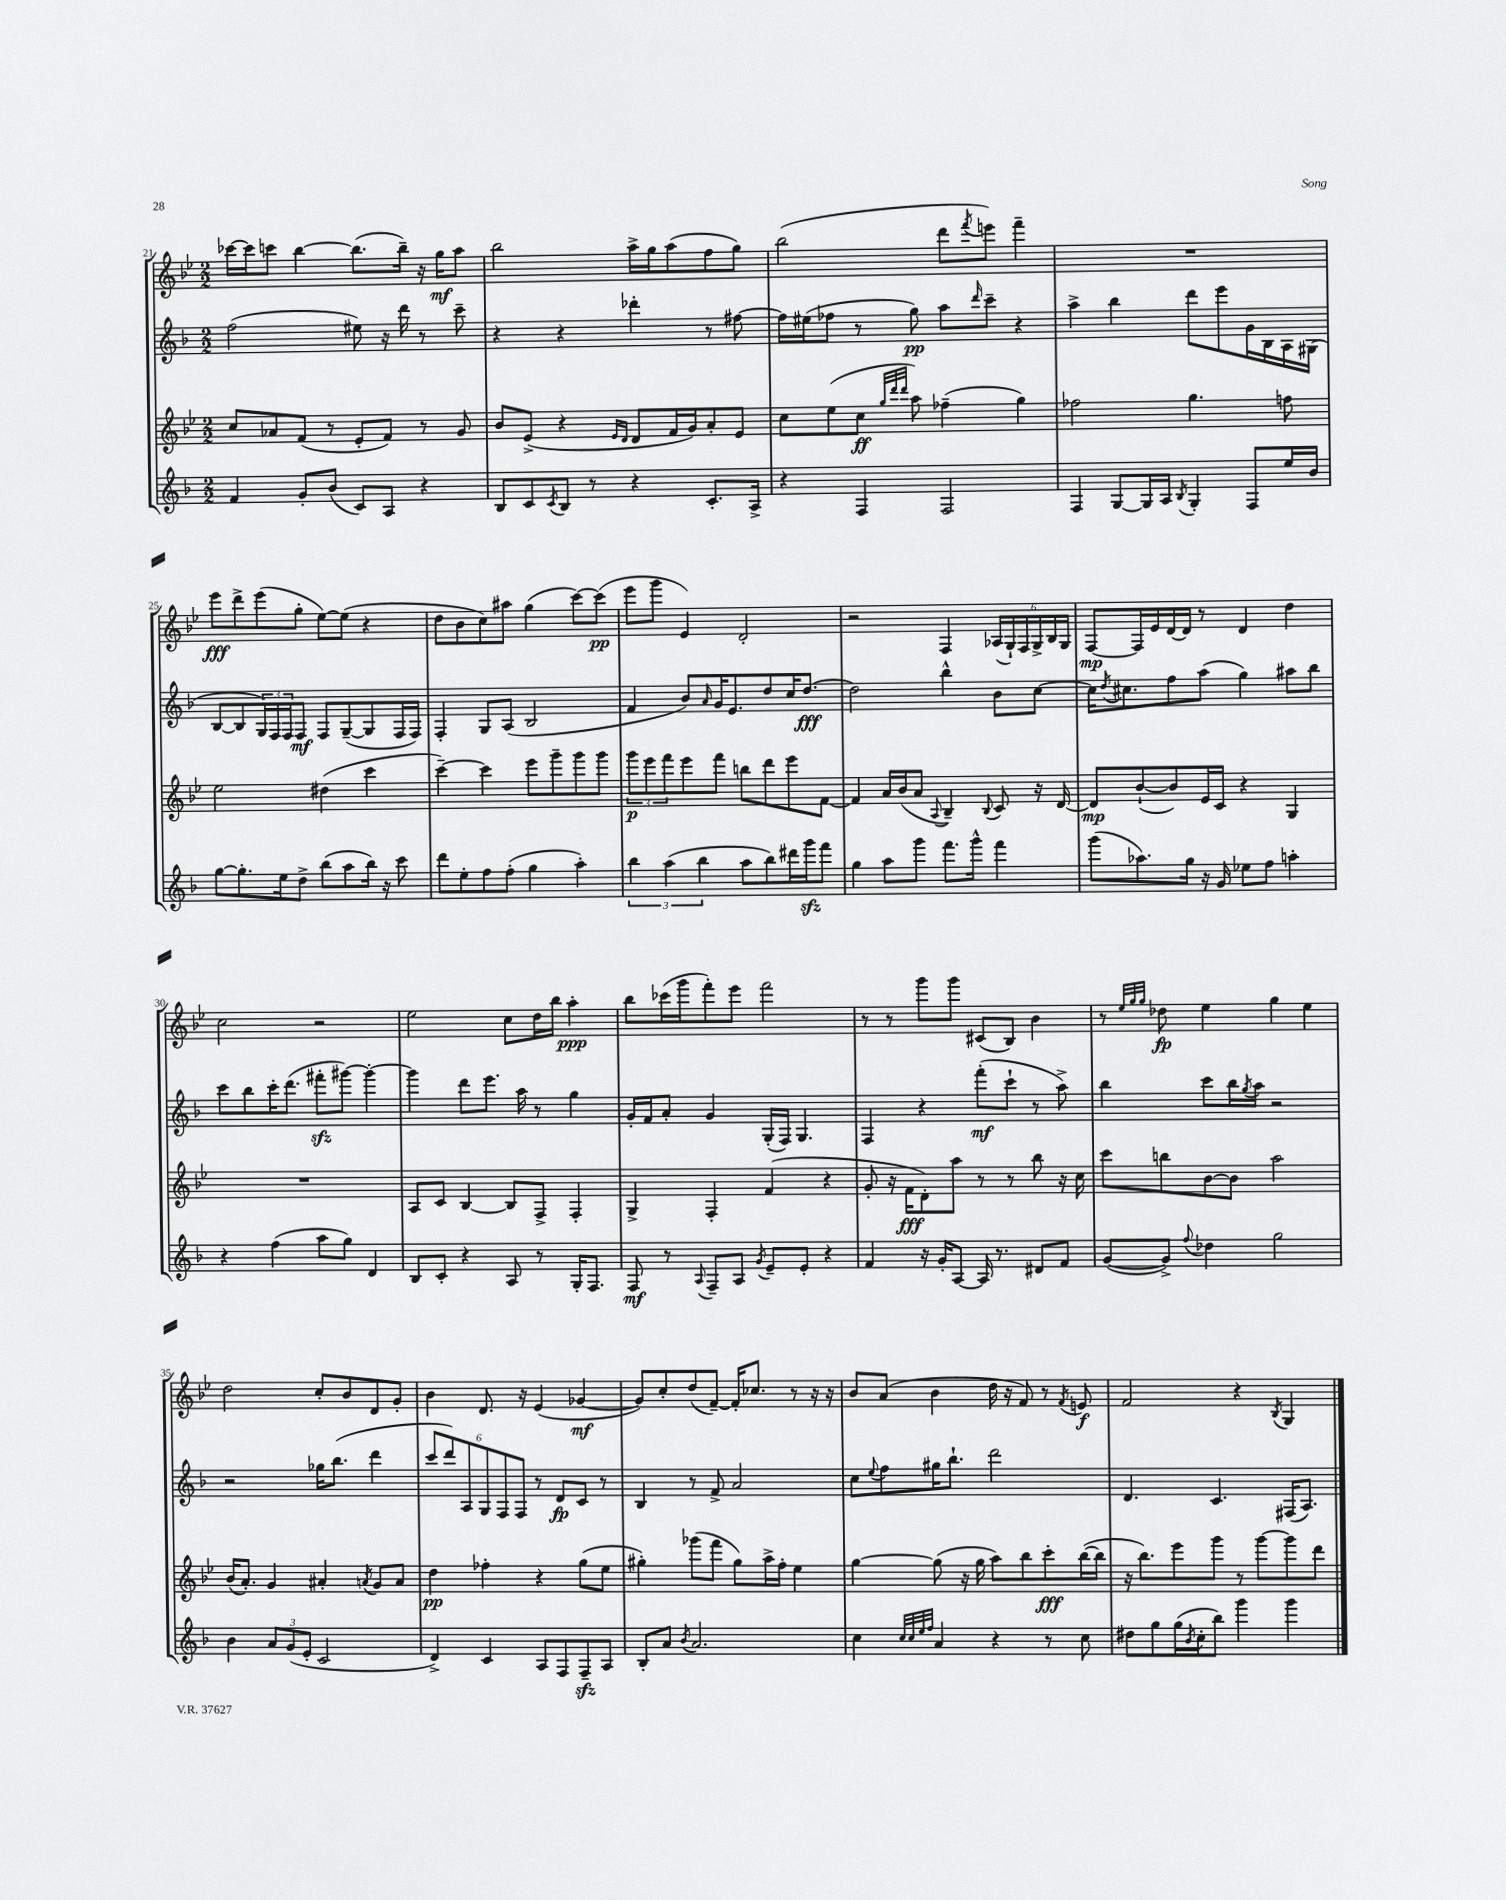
<<
\new StaffGroup <<
\new Staff = "s0" {
    \clef treble \key bes \major \numericTimeSignature \time 2/2
    ces'''16~ ces'''16 c'''8 bes''4~ bes''8.( bes''16--) r16 g''16\mf a''8 |
    bes''2 a''16-> g''16 a''8( f''8 g''8) |
    bes''2( d'''8 \acciaccatura { f'''8 } e'''8) f'''4-- |
    R1 |
    ees'''8\fff d'''8-> ees'''8( g''8-. ees''8~) ees''8( r4 |
    d''8 bes'8 c''8) ais''8 g''4( c'''8~) c'''8\pp( |
    ees'''8 g'''8 ees'4) d'2-. |
    r2 f4 \tuplet 6/4 { aes16( g16-!) f16 g16-> bes16 g16 } |
    f8~\mp f16 ees'16 d'16~ d'16 r8 d'4 d''4 |
    c''2 r2 |
    ees''2 c''8 d''16 bes''16 a''4-.\ppp |
    bes''8 ces'''16( g'''16 f'''8-.) ees'''8 f'''2 |
    r8 r8 g'''8 g'''8 cis'8( bes8) bes'4 |
    r8 \grace { ees''32 g''32 g''32 } des''8\fp ees''4 g''4 ees''4 |
    d''2 c''8-. bes'8 d'8 g'8-. |
    bes'4 d'8. r16 ees'4( ges'4~\mf |
    ges'8) c''8-. d''8( f'8~--) f'16-. ces''8. r8 r16 r16 |
    bes'8 a'8( bes'4 d''16 r16 f'8) r8 \acciaccatura { f'8 } e'8\f |
    f'2 r4 \acciaccatura { bes8 } g4 \bar "|." |
}
\new Staff = "s1" {
    \clef treble \key f \major \numericTimeSignature \time 2/2
    f''2( eis''8) r16 d'''16 r8 c'''8-- |
    r4 r4 des'''4-. r8 fis''8~ |
    fis''16 eis''16( fes''8 r8 g''8\pp) a''8 \grace { d'''16 } c'''8-- r4 |
    a''4-> bes''4 d'''8 e'''8 g'16 bes16 a16 gis16( |
    bes8~ bes8 \tuplet 3/2 { g16) f16 f16 } f8\mf f8 g8~--( g8 f16 f16) |
    f4-. g8 a8( bes2 |
    f'4 bes'8) \grace { a'16 } g'16 e'8. d''8 c''16 d''8.~\fff |
    d''2 bes''4-^ bes'8 c''8~ |
    c''16 \acciaccatura { d''8 } cis''8. f''8 a''8( g''4) ais''8 bes''8 |
    c'''8 bes''8 c'''16-. d'''8.( fis'''8-.\sfz gis'''8~) gis'''4~-. |
    gis'''4 d'''8 e'''8. a''16 r8 g''4 |
    g'16-. f'16 a'8-. g'4 g16-.( f16) g4. |
    f4 r4 f'''8-.\mf( c'''8-! r8 a''8->) |
    bes''4 c'''8 bes''16 \acciaccatura { g''8 } a''16 r2 |
    r2 ges''16 bes''8.( d'''4 |
    \tuplet 6/4 { c'''8 d'''8) a8 g8 f8 f8 } r8 d'8\fp c'8 r8 |
    bes4 r8 f'8-> a'2 |
    c''8 \appoggiatura { e''8 } f''8 gis''16 bes''8.-! d'''2 |
    d'4. c'4. fis16( a8.) \bar "|." |
}
\new Staff = "s2" {
    \clef treble \key bes \major \numericTimeSignature \time 2/2
    c''8 aes'8 f'8( r8 ees'8-. f'8) r8 g'8 |
    bes'8 ees'8->( r4 \grace { ees'16 d'16 } d'8 f'16 g'16) a'8-. ees'8 |
    c''8 ees''8( c''8\ff \grace { g''32 d'''32 d'''32 } a''8) fes''4--( g''4) |
    fes''2 g''4. f''8 |
    ees''2 dis''4( c'''4 |
    c'''4~--) c'''4 ees'''8 g'''8-- g'''8 g'''8 |
    \tuplet 3/2 { g'''8\p ees'''8 f'''8 } ees'''8 f'''8 b''8 d'''8 ees'''8 f'8~ |
    f'4 a'16 bes'16( a'8 \appoggiatura { a8 } bes4--) \appoggiatura { bes8 } c'8 r16 d'16~ |
    d'8\mp bes'8~-!( bes'8) ees'16 c'16 r4 g4 |
    R1 |
    a8 c'8 bes4~ bes8 f8-> f4-. |
    g4-> f4-. f'4( r4 |
    g'8-. r16 f'16\fff d'8-.) a''8 r8 r8 bes''8 r16 c''16 |
    c'''8 b''8 bes'8~ bes'8 a''2 |
    bes'16( a'8.-.) g'4 ais'4-. \acciaccatura { a'8 } g'8 a'8 |
    d''4\pp fes''4-. r4 g''8( ees''8 |
    gis''4-.) ges'''8( f'''8 gis''8) a''16-> f''16-. ees''4 |
    g''4~ g''8( r16 g''16 a''8) bes''8 c'''8-.\fff bes''16~( bes''16 |
    r16 bes''8.) ees'''8 g'''8 r8 g'''8~ g'''8 d'''8 \bar "|." |
}
\new Staff = "s3" {
    \clef treble \key f \major \numericTimeSignature \time 2/2
    f'4 g'8-. bes'8( c'8) a8 r4 |
    bes8 c'8 \acciaccatura { c'8 } bes8 r8 r4 c'8.-. a16-> |
    r4 f4 f2 |
    f4 g8~ g16 a16 \acciaccatura { bes8 } g4-. f8 e''16 bes'16 |
    g''8~ g''8.-. e''16 d''8-> bes''8( a''8 bes''16) r16 c'''8 |
    d'''8 e''8-. f''8 f''8-.( g''4 a''4-.) |
    \tuplet 3/2 { bes''4 a''4( bes''4 } a''8 bes''8) dis'''16 g'''16\sfz f'''8 |
    g''4 a''8 g'''8 f'''8. g'''16-^ f'''4 |
    g'''8( aes''8.) g''16 r16 g'16 ees''8 f''8 a''4-. |
    r4 f''4( a''8 g''8) d'4 |
    bes8 c'8-. r4 a8 r8 g16-. f8. |
    f8\mf r8 \appoggiatura { a8 } f8-- a8 \acciaccatura { g'8 } e'8-- e'8-. r4 |
    f'4 r16 g'16-. a8~ a16 r8. dis'8 f'8 |
    g'8~( g'8->) \appoggiatura { f''8 } des''4 g''2 |
    bes'4 \tuplet 3/2 { a'8 g'8( e'8-. } c'2 |
    d'4->) c'4 a8 f8 f8--\sfz a8 |
    bes8-. a'8 \acciaccatura { bes'8 } a'2. |
    c''4 \grace { c''32 c''32 e''32 f''32 } a'4 r4 r8 c''8 |
    dis''8 g''8 g''16( \acciaccatura { bes'8 } c''16-. bes''8) g'''4 g'''4 \bar "|." |
}
>>
>>
\layout { \context { \Score currentBarNumber = #21 } }
